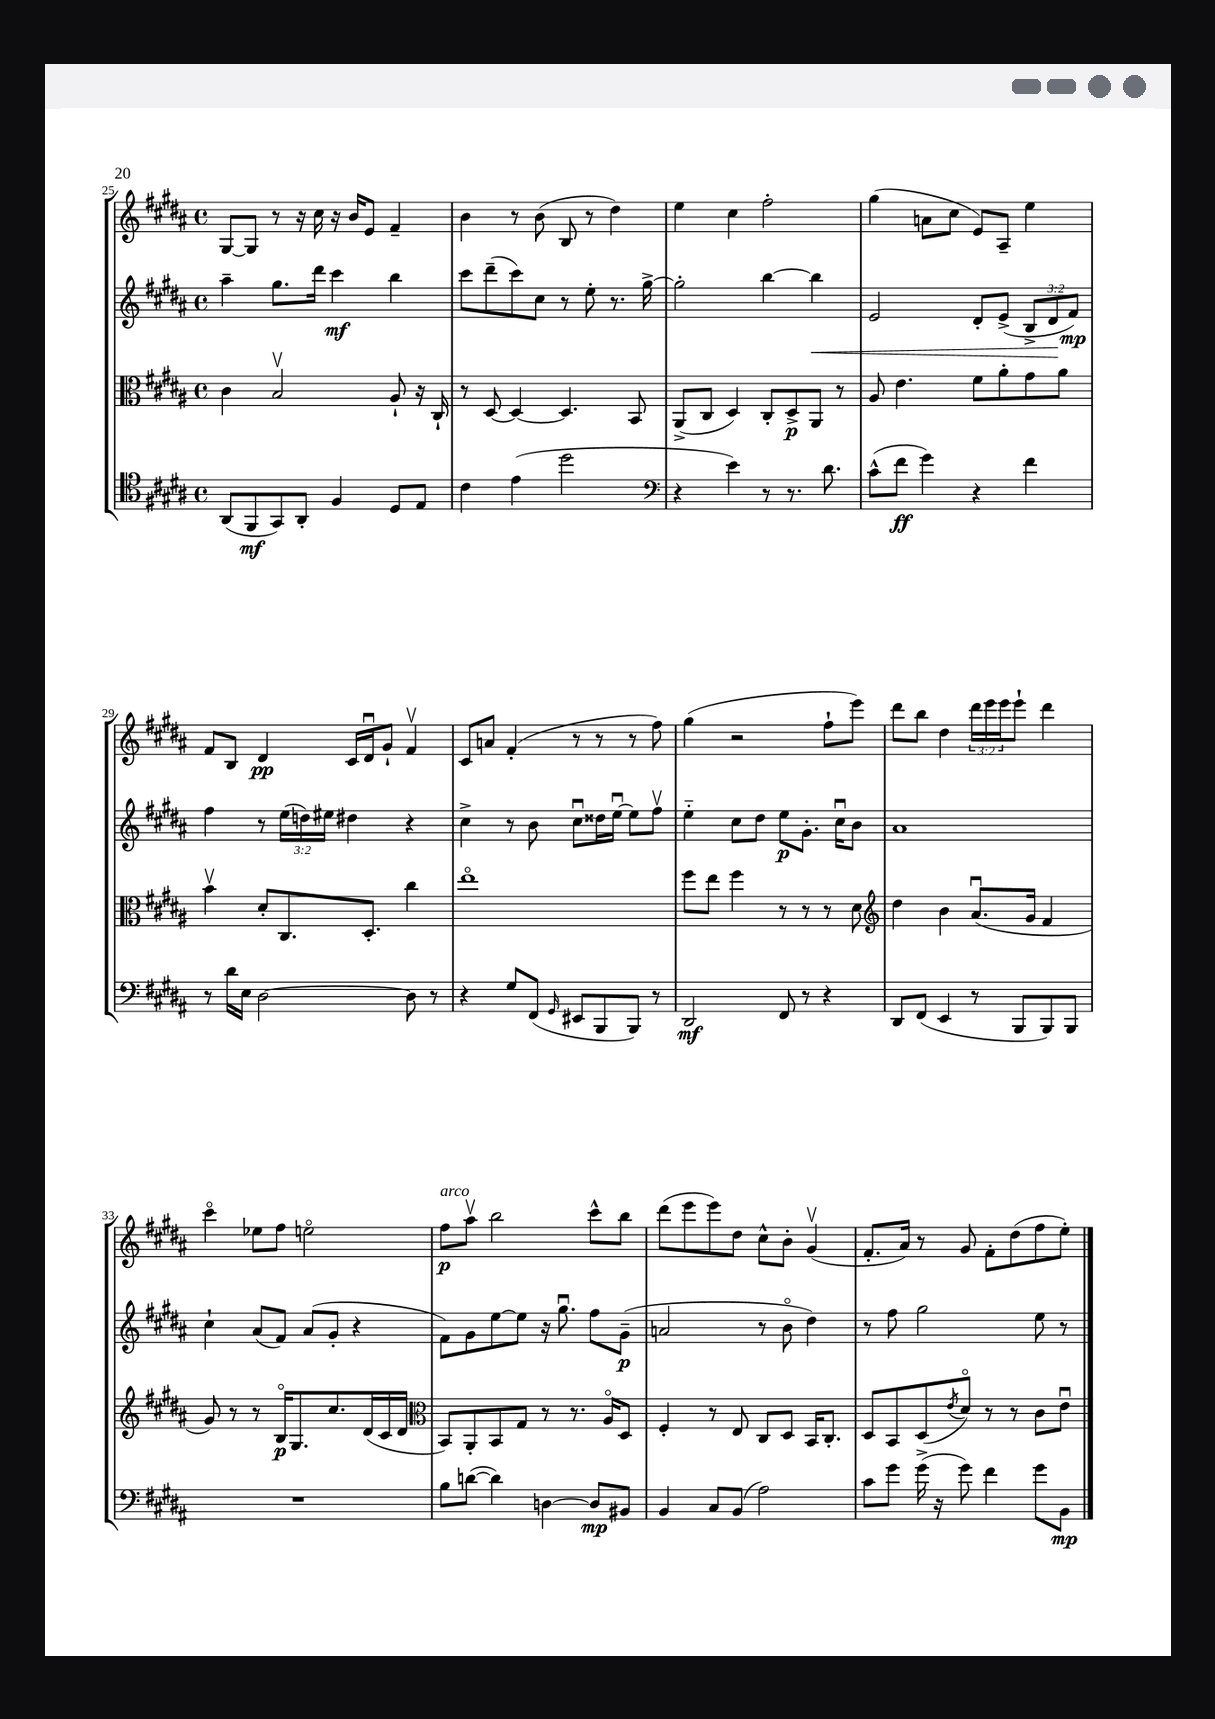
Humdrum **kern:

**kern	**kern	**kern	**kern
*staff4	*staff3	*staff2	*staff1
*clefC4	*clefC3	*clefG2	*clefG2
*k[f#c#g#d#a#]	*k[f#c#g#d#a#]	*k[f#c#g#d#a#]	*k[f#c#g#d#a#]
*M4/4	*M4/4	*M4/4	*M4/4
*met(c)	*met(c)	*met(c)	*met(c)
(8AA#	4c#	4aa#~	[8G#
8FF#	.	.	8G#]
8GG#)	2Bv	8.gg#	8r
8AA#'	.	.	16r
.	.	16ddd#	16cc#
4F#	.	4ccc#	16r
.	.	.	16b
.	.	.	8e
8D#	8A#`	4bb	4f#~
8E	16r	.	.
.	16C#`	.	.
=	=	=	=
4c#	8r	8ccc#	4b
.	[8D#	(8ddd#~	.
(4e	4D#_	8ccc#)	8r
.	.	8cc#	(8b
2dd#	4.D#]	8r	8B
.	.	8ee'	8r
.	.	8.r	4dd#)
.	8BB	.	.
.	.	[16gg#^	.
=	=	=	=
*clefF4	*	*	*
4r	(8AA#^	2gg#']	4ee
.	8C#	.	.
4e)	4D#)	.	4cc#
8r	8C#'	[4bb	2ff#'
8.r	8D#^	.	.
.	8AA#	4bb]	.
8.d#	.	.	.
.	8r	.	.
=	=	=	=
(8c#^^	8A#	2e	(4gg#
8f#	4.e	.	.
4g#)	.	.	8a
.	.	.	8cc#
4r	8f#	8d#'	8e)
.	8a#'	(8e^	8A#~
4f#	8g#	12B^	4ee
.	.	12d#	.
.	8a#	.	.
.	.	12f#)	.
=	=	=	=
8r	4bv	4ff#	8f#
16d#	.	.	8B
16E	.	.	.
[2D#	8d#'	8r	4d#
.	8.C#	(24ee	.
.	.	24dd)	.
.	.	24ee#	.
.	.	4dd#	16c#
.	8.D#'	.	16d#u
.	.	.	8g#`
8D#]	4cc#	4r	4f#v
8r	.	.	.
=	=	=	=
4r	1eeo	4cc#^	8c#
.	.	.	8a
8G#	.	8r	(4f#'
(8FF#	.	8b	.
16qqGG#	.	.	.
8EE#	.	8cc#u	8r
8BBB	.	16dd##	8r
.	.	[16eeu	.
8BBB)	.	8ee]	8r
8r	.	8ff#v	8ff#)
=	=	=	=
2DD#	8ff#	4ee'~	(4gg#
.	8ee	.	.
.	4ff#	8cc#	2r
.	.	8dd#	.
8FF#	8r	8ee	.
8r	8r	8.g#'	.
4r	8r	.	8ff#`
.	.	16cc#u	.
.	8d#	8b	8eee)
=	=	=	=
*	*clefG2	*	*
8DD#	4dd#	1a#	8ddd#
(8FF#	.	.	8bb
4EE	4b	.	4dd#
8r	(8.a#u	.	24ddd#
.	.	.	24eee
.	.	.	24eee
8BBB	.	.	8eee`
.	16g#	.	.
8BBB)	4f#	.	4ddd#
8BBB	.	.	.
=	=	=	=
1r	8g#)	4cc#`	4ccc#o
.	8r	.	.
.	8r	(8a#	8ee-
.	16Bo	8f#)	8ff#
.	8.G#	.	.
.	.	(8a#	2eeo
.	8.cc#	8g#'	.
.	.	4r	.
.	(16d#	.	.
.	16c#	.	.
.	16d#	.	.
=	=	=	=
*	*clefC3	*	*
8B	8BB)	8f#)	8ff#
([8d	8AA#'	8g#	8aa#v
4d])	8BB	[8ee	2bb
.	8G#	8ee]	.
[4D	8r	16r	.
.	.	8.gg#u	.
.	8.r	.	.
8D]	.	8ff#	8ccc#^^
.	16A#o	.	.
8BB#	8D#	(8g#~	8bb
=	=	=	=
4BB	4F#'	2a	(8ddd#
.	.	.	8eee
8C#	8r	.	8eee)
(8BB	8E	.	8dd#
2A#)	8C#	8r	8cc#^^
.	8D#	8bo	8b'
.	16BB	4dd#)	(4g#v
.	8.C#'	.	.
=	=	=	=
8c#	8D#	8r	8.f#'
8g#	8BB	8ff#	.
.	.	.	16a#)
(16g#^	(8D#	2gg#	8r
16r	.	.	.
.	8qe	.	.
8g#)	8d#o)	.	8g#
4f#	8r	.	8f#'
.	8r	.	(8dd#
8g#	8c#	8ee	8ff#
8BB	8eu	8r	8ee')
==	==	==	==
*-	*-	*-	*-
